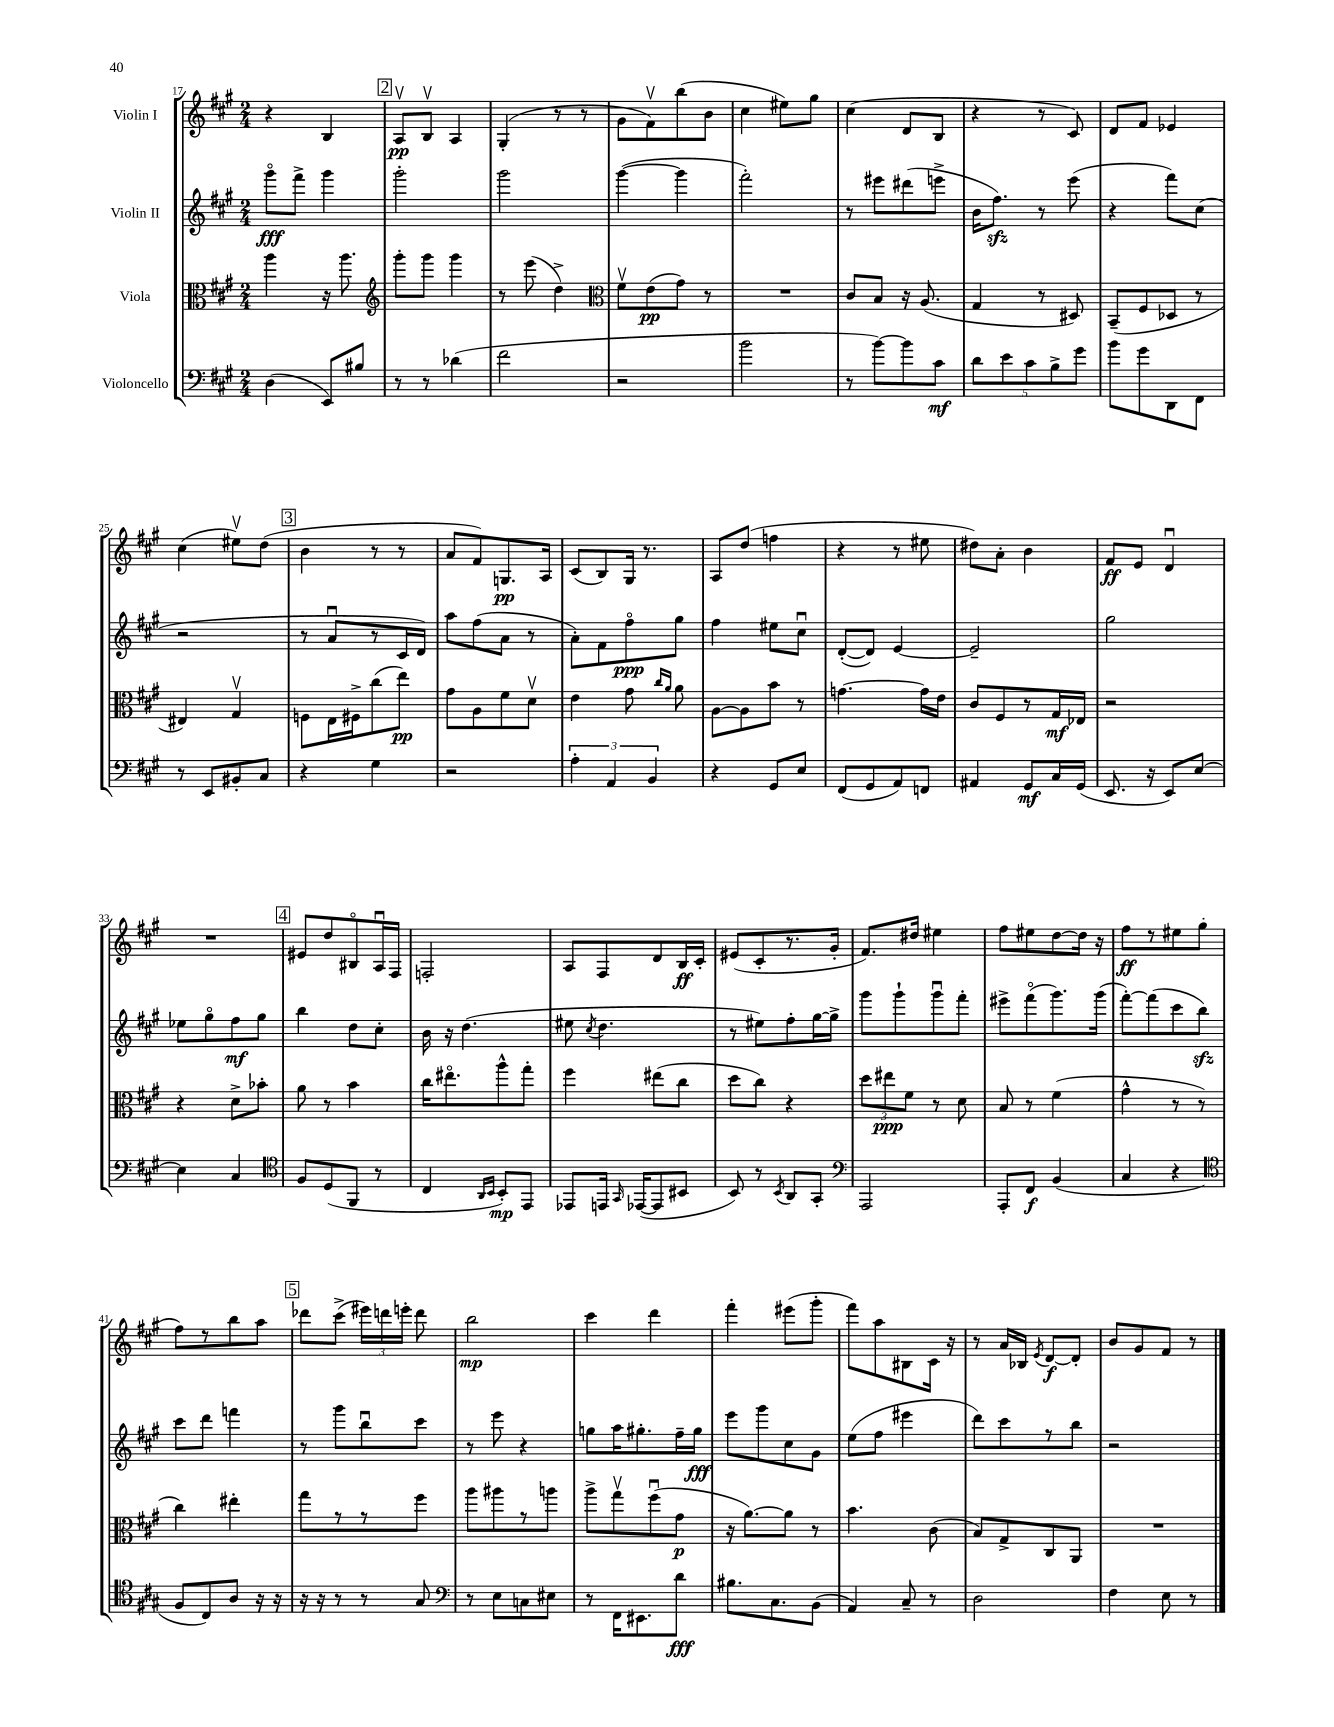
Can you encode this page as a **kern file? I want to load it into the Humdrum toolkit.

**kern	**kern	**kern	**kern
*staff4	*staff3	*staff2	*staff1
*clefF4	*clefC3	*clefG2	*clefG2
*k[f#c#g#]	*k[f#c#g#]	*k[f#c#g#]	*k[f#c#g#]
*M2/4	*M2/4	*M2/4	*M2/4
(4D	4aa	8ggg#o	4r
.	.	8fff#^	.
8EE)	16r	4ggg#	4B
.	8.aa	.	.
8B#	.	.	.
=	=	=	=
*	*clefG2	*	*
8r	8ggg#'	2ggg#'	8Av
8r	8ggg#	.	8Bv
(4d-	4ggg#	.	4A
=	=	=	=
2f#	8r	2ggg#	(4G#'
.	(8eee	.	.
.	4dd^)	.	8r
.	.	.	8r
=	=	=	=
*	*clefC3	*	*
2r	8f#v	([4ggg#	8g#
.	(8e	.	8f#v)
.	8g#)	4ggg#]	(8bb
.	8r	.	8b
=	=	=	=
2b	2r	2fff#')	4cc#
.	.	.	8ee#)
.	.	.	8gg#
=	=	=	=
8r	8c#	8r	(4cc#
[8b)	8B	8eee#	.
8b]	16r	(8ddd#	8d
.	(8.A	.	.
8c#	.	8eee^	8B
=	=	=	=
10d	4G#	16b	4r
.	.	8.ff#)	.
10e	.	.	.
10c#	.	.	.
.	8r	8r	8r
10B^	.	.	.
.	8D#)	(8eee	8c#)
10g#	.	.	.
=	=	=	=
8b	(8BB~	4r	8d
8g#	8F#	.	8f#
8DD	8D-	8fff#)	4e-
8FF#	8r	(8cc#	.
=	=	=	=
8r	4E#)	2r	(4cc#
8EE	.	.	.
8BB#'	4G#v	.	8ee#v)
8C#	.	.	(8dd
=	=	=	=
4r	8F	8r	4b
.	16E	8au	.
.	16F#^	.	.
4G#	(8cc#	8r	8r
.	8ee)	16c#	8r
.	.	16d)	.
=	=	=	=
2r	8g#	8aa	8a
.	8A	(8ff#	8f#)
.	8f#	8a	8.G
.	8dv	8r	.
.	.	.	16A
=	=	=	=
6A'	4e	8a')	(8c#
.	.	8f#	8B)
6AA	.	.	.
.	8g#	8ff#o	16G#
.	.	.	8.r
6BB	.	.	.
.	16qqcc#	.	.
.	16qqa	.	.
.	8a	8gg#	.
=	=	=	=
4r	[8A	4ff#	8A
.	8A]	.	(8dd
8GG#	8b	8ee#	4ff
8E	8r	8cc#u	.
=	=	=	=
(8FF#	[4.g	([8d'	4r
8GG#	.	8d])	.
8AA)	.	[4e	8r
8FF	16g]	.	8ee#
.	16e	.	.
=	=	=	=
4AA#	8c#	2e~]	8dd#)
.	8F#	.	8a'
8GG#	8r	.	4b
16C#	16G#	.	.
(16GG#	16E-	.	.
=	=	=	=
8.EE	2r	2gg#	8f#
.	.	.	8e
16r	.	.	.
8EE)	.	.	4du
[8E	.	.	.
=	=	=	=
4E]	4r	8ee-	2r
.	.	8gg#o	.
4C#	8d^	8ff#	.
.	8b-'	8gg#	.
=	=	=	=
*clefC4	*	*	*
8F#	8a	4bb	8e#
(8D	8r	.	8dd
8FF#	4b	8dd	8B#o
8r	.	8cc#'	16Au
.	.	.	16F#
=	=	=	=
4C#	16cc#	16b	2F'
.	8.ee#o	16r	.
.	.	(4.dd	.
16qqAA	.	.	.
16qqBB	.	.	.
8BB')	8aa^^	.	.
8EE	8gg#'	.	.
=	=	=	=
8EE-	4ff#	8ee#	8A
.	.	8qcc#	.
16EE	.	4.dd	8F#
16qqGG#	.	.	.
([16EE-	.	.	.
8EE-]	(8ee#	.	8d
8BB#	8cc#	.	16B
.	.	.	16c#'
=	=	=	=
8BB)	8dd	8r	(8e#
8r	8cc#)	8ee#)	8c#'
8qBB	.	.	.
8AA	4r	8ff#'	8.r
8GG#'	.	[16gg#	.
.	.	16gg#^]	16g#'
=	=	=	=
*clefF4	*	*	*
2AAA	12dd	8ggg#	8.f#)
.	12ee#	.	.
.	.	8ggg#`	.
.	12f#	.	.
.	.	.	16dd#
.	8r	8ggg#u	4ee#
.	8d	8fff#'	.
=	=	=	=
8AAA'	8B	8eee#^	8ff#
8FF#	8r	(8fff#o	8ee#
(4BB	(4f#	8.ggg#)	[8dd
.	.	.	16dd]
.	.	(16ggg#	16r
=	=	=	=
4C#	4g#^^	[8fff#')	8ff#
.	.	(8fff#]	8r
4r	8r	8ccc#	8ee#
.	8r	8bb)	(8gg#
=	=	=	=
*clefC4	*	*	*
8F#	4cc#)	8ccc#	8ff#)
8C#)	.	8ddd	8r
8A	4ee#'	4fff	8bb
16r	.	.	8aa
16r	.	.	.
=	=	=	=
16r	8gg#	8r	8ddd-
16r	.	.	.
8r	8r	8ggg#	(8ccc#^
8r	8r	8bbu	24eee#)
.	.	.	24ddd
.	.	.	24eee'
8G#	8ff#	8ccc#	8ddd
=	=	=	=
*clefF4	*	*	*
8r	8aa	8r	2bb
8E	8aa#	8eee	.
8C	8r	4r	.
8E#	8aa	.	.
=	=	=	=
8r	8aa^	8gg	4ccc#
16FF#	8gg#v	16aa	.
8.EE#	.	8.gg#'	.
.	(8ff#u	.	4ddd
8d	8g#	16ff#~	.
.	.	16gg#	.
=	=	=	=
8.B#	16r	8eee	4fff#'
.	[8.a)	.	.
.	.	8ggg#	.
8.C#	.	.	.
.	8a]	8cc#	(8eee#
(8BB	8r	8g#	8ggg#'
=	=	=	=
4AA)	4.b	(8ee	8fff#)
.	.	8ff#	8aa
8C#~	.	4eee#	8B#
8r	(8c#	.	16c#
.	.	.	16r
=	=	=	=
2D	8B)	8ddd)	8r
.	8G#^	8ccc#	16a
.	.	.	16B-
.	.	.	8qe
.	8C#	8r	[8d
.	8AA	8bb	8d']
=	=	=	=
4F#	2r	2r	8b
.	.	.	8g#
8E	.	.	8f#
8r	.	.	8r
==	==	==	==
*-	*-	*-	*-
